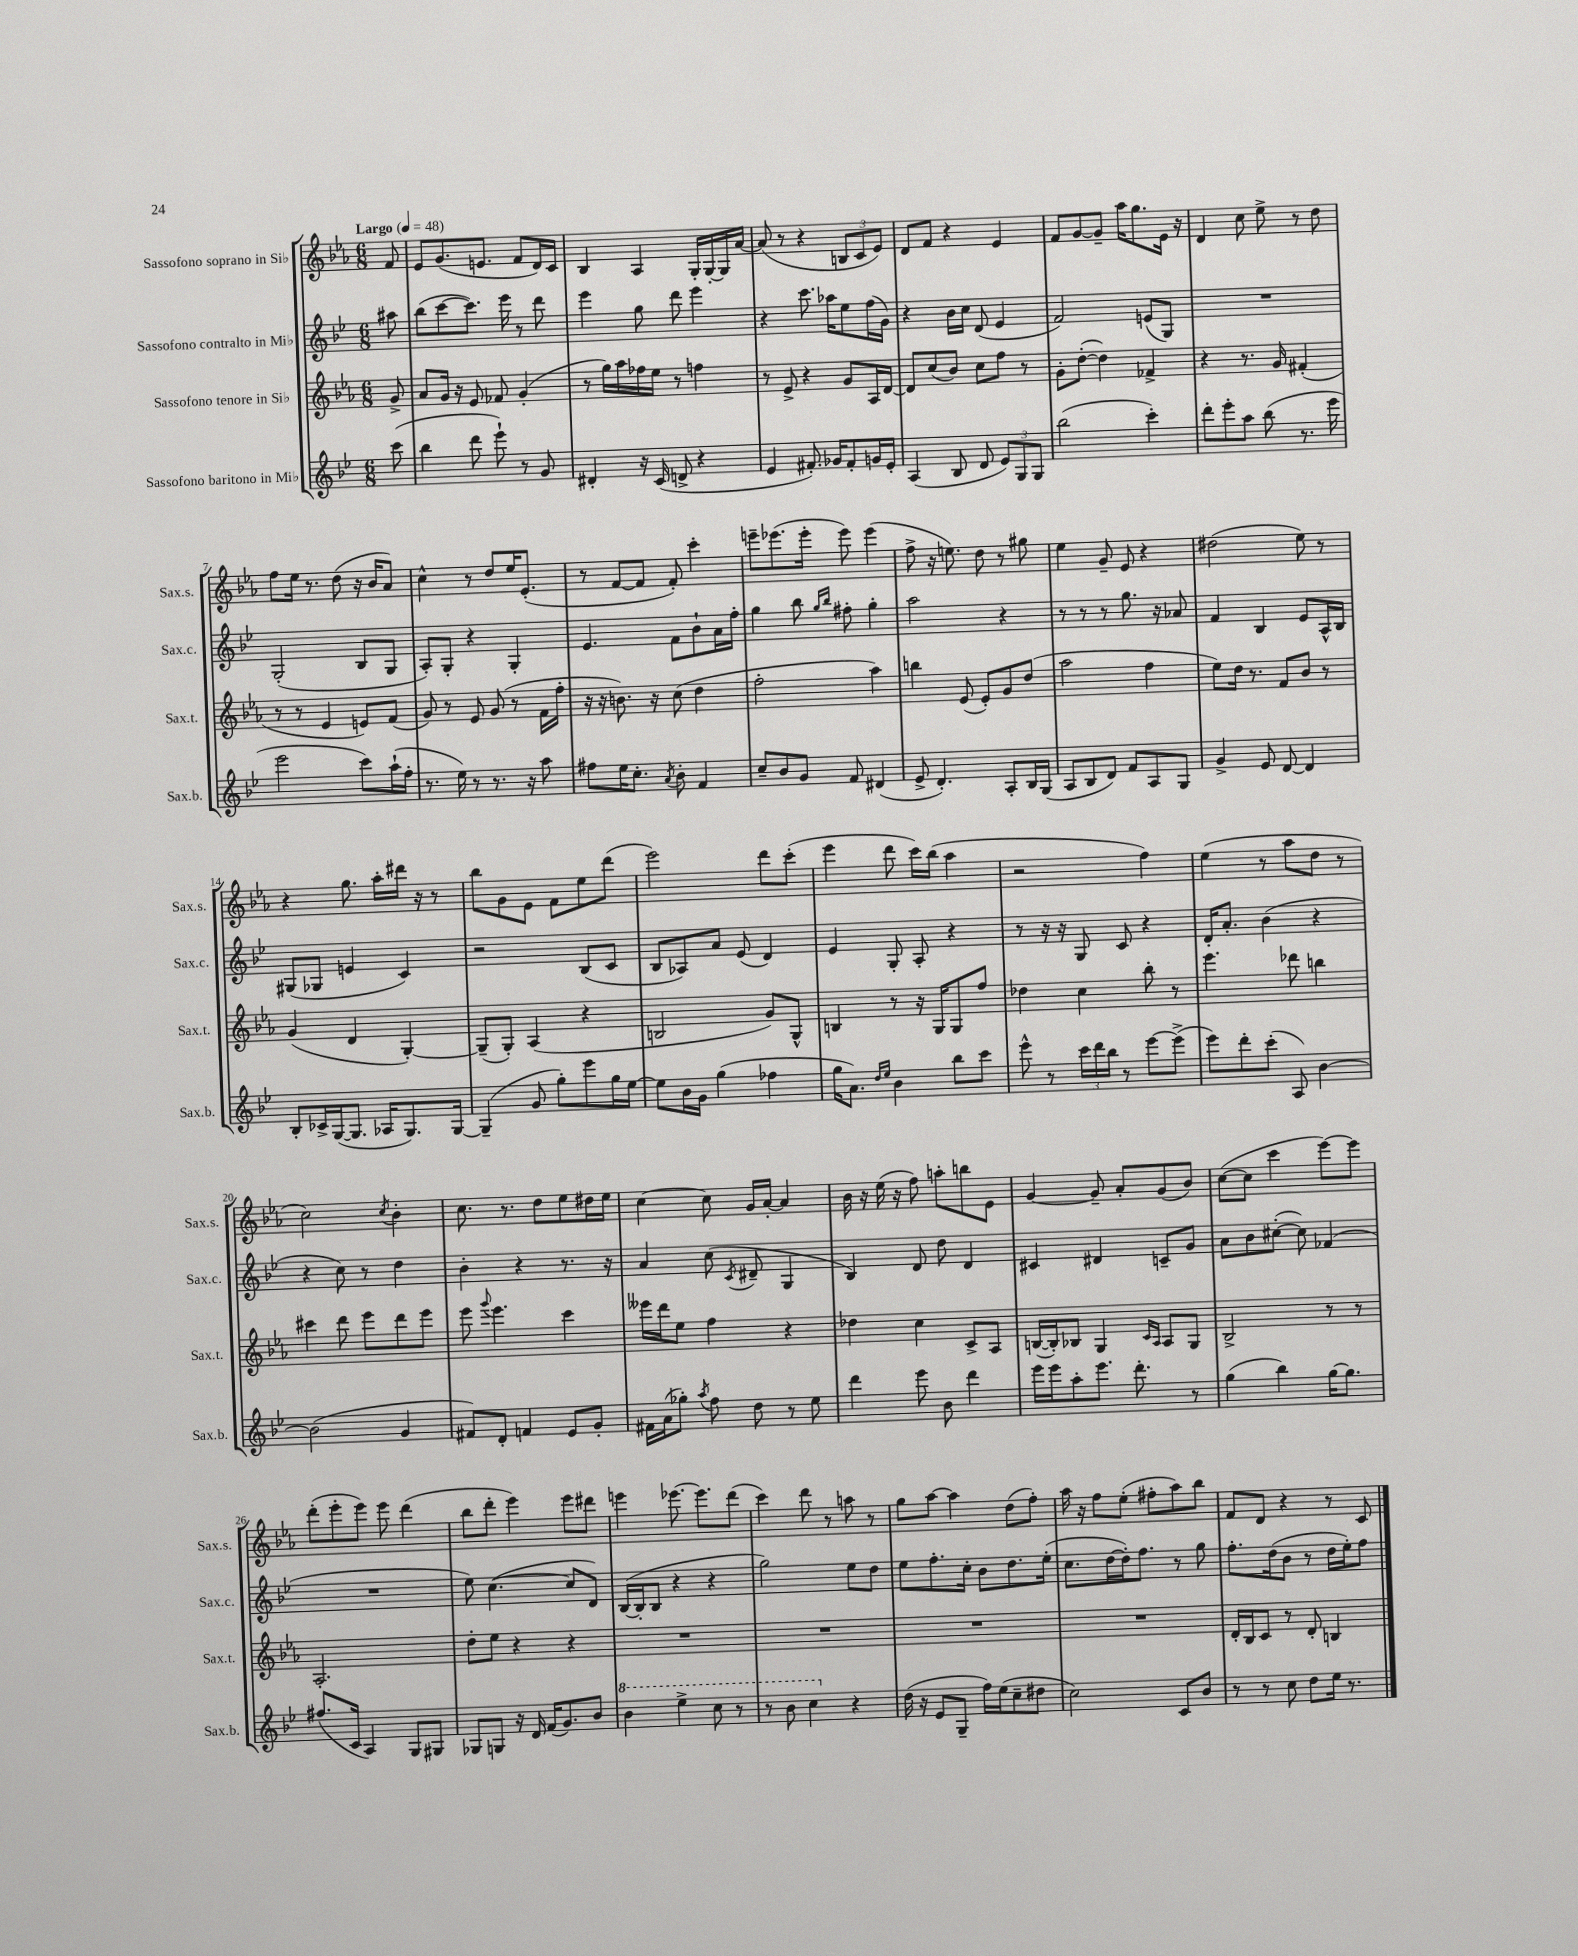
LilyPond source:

<<
\new StaffGroup <<
\new Staff = "s0" \with { instrumentName = "Sassofono soprano in Sib" shortInstrumentName = "Sax.s." } {
    \clef treble \key ees \major \numericTimeSignature \time 6/8 \partial 8 \tempo "Largo" 4 = 48
    \autoBeamOff f'8 |
    ees'8[ g'8.( e'8.] f'8[ d'16) c'16] |
    bes4 aes4 g16[-. g16~-. g16 aes'16]~ |
    aes'8( r8 r4 \tuplet 3/2 { b8[ c'8 ees'8]) } |
    d'8[ f'8] r4 ees'4 |
    f'8[ g'8~ g'8]-- aes''16[ g''8. ees'16] r16 |
    d'4 c''8 ees''8-> r8 d''8 |
    f''8[ ees''16] r8. d''8( r16 bes'16[ aes'8]) |
    c''4-^ r8 d''8[ ees''16 ees'8.]-.( |
    r8 f'8[~ f'8] f'8-.) c'''4-. |
    e'''8[-- ees'''8.( ees'''16]-. ees'''8) ees'''4( |
    f''8-> r16 e''8.) d''8 r8 gis''8 |
    ees''4 g'8-- ees'8 r4 |
    dis''2( ees''8) r8 |
    r4 g''8. aes''16[-. dis'''16] r16 r8 |
    bes''8[ g'8 ees'8] f'8[ ees''8 d'''8]( |
    ees'''2) d'''8[ c'''8]-.( |
    ees'''4 d'''8 c'''16[) bes''16]( aes''4 |
    r2 f''4) |
    ees''4( r8 aes''8[ d''8] r8 |
    c''2) \acciaccatura { c''8 } bes'4-. |
    c''8. r8. d''8[ ees''8 dis''16 ees''16] |
    c''4~ c''8 g'16[ aes'16]~-. aes'4 |
    bes'16 r16 ees''16( r16 f''8) a''8[-. b''8 ees'8] |
    g'4~ g'8-- aes'8[-. g'8( bes'8]) |
    c''8[~( c''8] c'''4 ees'''8[~) ees'''8] |
    d'''8[-.( ees'''8-. ees'''8]) ees'''8 d'''4( |
    bes''8[ d'''8]-. ees'''4) ees'''8[ dis'''8] |
    e'''4 ees'''8.~ ees'''8.[ d'''8]( |
    c'''4) d'''8 r8 a''8 r8 |
    g''8[ aes''8]~ aes''4 d''8[( f''8]-.) |
    aes''16 r16 f''8[ ees''8]-.( fis''8[-. aes''8) bes''8] |
    f'8[ d'8] r4 r8 c'8 \bar "|." |
}
\new Staff = "s1" \with { instrumentName = "Sassofono contralto in Mib" shortInstrumentName = "Sax.c." } {
    \clef treble \key bes \major \numericTimeSignature \time 6/8 \partial 8
    \autoBeamOff ais''8 |
    bes''8[( c'''8~ c'''8.]) ees'''16 r8 d'''8 |
    ees'''4 g''8 d'''8 ees'''4 |
    r4 c'''8. aes''16[ ees''8 f''16( g'16]) |
    r4 bes'16[ c''16] d'8( ees'4 |
    f'2) e'8[( g8]) |
    R2. |
    g2-.( bes8[ g8] |
    a8[-.) g8]-. r4 g4-. |
    ees'4. f'8[ bes'8-! a'16 f''16]-. |
    g''4 bes''8 \grace { g''16[ bes''16] } fis''8-. g''4-. |
    a''2 r4 |
    r8 r8 r8 g''8. r16 aes'8 |
    f'4 bes4 ees'8[ a16-^ bes16] |
    gis8[( ges8] e'4 c'4) |
    r2 bes8[( c'8] |
    bes8[ aes8) a'8] ees'8( d'4) |
    ees'4 g8-. a8-. r4 |
    r8 r16 r16 g8 c'8 r4 |
    d'16[-. a'8.]-. bes'4( r4 |
    r4 c''8) r8 d''4 |
    bes'4-. r4 r8. r16 |
    a'4 c''8( \acciaccatura { c'8 } dis'8-- g4 |
    bes4) d'8 d''8 d'4 |
    cis'4 dis'4 c'8[-- g'8] |
    a'8[ bes'8 cis''8]~-.( cis''8) fes'4( |
    R2. |
    ees''8) c''4.~( c''8[ d'8]) |
    bes16[~( bes16-. bes8] r4 r4 |
    g''2) ees''8[ d''8] |
    ees''8[ f''8.-. c''16]-. bes'8[ d''8. ees''16]-.( |
    c''8.[ d''16~ d''16-.) f''8.] r8 g''8 |
    f''8.[-. d''16( bes'8] r8 d''16[ ees''16-.) f''8] \bar "|." |
}
\new Staff = "s2" \with { instrumentName = "Sassofono tenore in Sib" shortInstrumentName = "Sax.t." } {
    \clef treble \key ees \major \numericTimeSignature \time 6/8 \partial 8
    \autoBeamOff g'8-> |
    aes'8[ g'16] r16 ees'8 fes'8 g'4-.( |
    r8 g''16[) aes''16 fes''16 ees''16] r8 f''4 |
    r8 ees'8-> r4 g'8[ aes16 d'16]~ |
    d'8[ c''8( bes'8]) c''8[ f''8] r8 |
    g'8[-. d''8]~-.( d''4) fes'4-> |
    r4 r8. g'16 fis'4-.( |
    r8 r8 ees'4 e'8[) f'8]( |
    g'8) r8 ees'8 g'8( r8 f'16[ f''16]-. |
    r16 r16 b'8.) r16 c''8( d''4 |
    f''2-. aes''4) |
    b''4 ees'8( ees'8[-.) g'8 d''8]( |
    aes''2 f''4 |
    ees''8[) d''16] r8. f'8[ bes'8] r8 |
    g'4( d'4 g4~-.) |
    g8[--( g8]-.) aes4( r4 |
    b2 g'8[) g8]-^ |
    b4 r8 r16 g16[ g8 f''8] |
    des''4 c''4 bes''8-. r8 |
    ees'''4. des'''8 b''4 |
    cis'''4 d'''8 ees'''8[ d'''8 ees'''8] |
    ees'''8 \appoggiatura { g'''8 } ees'''4. c'''4 |
    eeses'''16[ d'''16 ees''8] f''4 r4 |
    des''4 c''4 c'8[-> aes8] |
    b16[~( b16-.) bes8] g4 \grace { c'16[ aes16] } aes8[ g8] |
    bes2-> r8 r8 |
    aes2.-. |
    d''8[-. ees''8] r4 r4 |
    R2. |
    R2. |
    R2. |
    R2. |
    d'16[-. bes16 c'8] r8 d'8-. b4 \bar "|." |
}
\new Staff = "s3" \with { instrumentName = "Sassofono baritono in Mib" shortInstrumentName = "Sax.b." } {
    \clef treble \key bes \major \numericTimeSignature \time 6/8 \partial 8
    \autoBeamOff c'''8( |
    bes''4 d'''8 ees'''8-!) r8 g'8 |
    dis'4-. r16 c'16( d'8-> r4 |
    ees'4 fis'8.-.) ges'16[ fis'8-. g'16 ees'16]-. |
    a4( bes8 d'8 \tuplet 3/2 { ees'8[) g8 g8] } |
    bes''2( c'''4-.) |
    d'''8[-. ees'''8-. a''8] bes''8( r8. ees'''16 |
    ees'''2 c'''8[) a''16-!( f''16]-. |
    r8. ees''16) r8 r8. r16 a''8 |
    fis''8[ ees''16 c''8.]-. \acciaccatura { a'8 } bes'8-. f'4 |
    c''8[-- bes'8 g'8] f'8 dis'4( |
    ees'8-> d'4.-.) a8[-. bes16 g16]( |
    a8[ bes8 d'8]) f'8[ a8 g8] |
    g'4-> ees'8 d'8~ d'4 |
    bes8[-. ces'16-> g16~( g8.] aes16[ g8.) g16]~ |
    g4--( g'8 g''8[-.) ees'''8 g''16 ees''16]~ |
    ees''8[ bes'16 g'16] g''4( fes''4 |
    g''16[ a'8.]) \grace { d''16[ ees''16] } bes'4 bes''8[ c'''8] |
    ees'''8-^ r8 \tuplet 3/2 { c'''16[ d'''16 bes''16] } r8 ees'''8[~ ees'''8]->( |
    ees'''8[) d'''8-. c'''8]-.( a8) bes'4~ |
    bes'2( g'4 |
    fis'8[) d'8]-. f'4 ees'8[ g'8]-. |
    fis'16[ a'16( ges''8]-.) \acciaccatura { a''8 } f''8 d''8 r8 ees''8 |
    d'''4 ees'''8 bes'8 d'''4 |
    ees'''16[ ees'''16 a''8-. ees'''8.] d'''8.-. r8 |
    g''4( bes''4) g''16[~ g''8.] |
    fis''8.[( c'16] a4) g8[ gis8] |
    ges8[ g8] r16 d'16 f'16[( g'8.) bes'8] |
    \ottava #1 bes''4 ees'''4-> c'''8 r8 |
    r8 bes''8 c'''4 \ottava #0 r4 |
    d''16( r16 ees'8[ g8]-- f''16[) ees''16( c''8-- dis''8] |
    c''2) c'8[ bes'8] |
    r8 r8 c''8 d''8[ ees''16] r8. \bar "|." |
}
>>
>>
